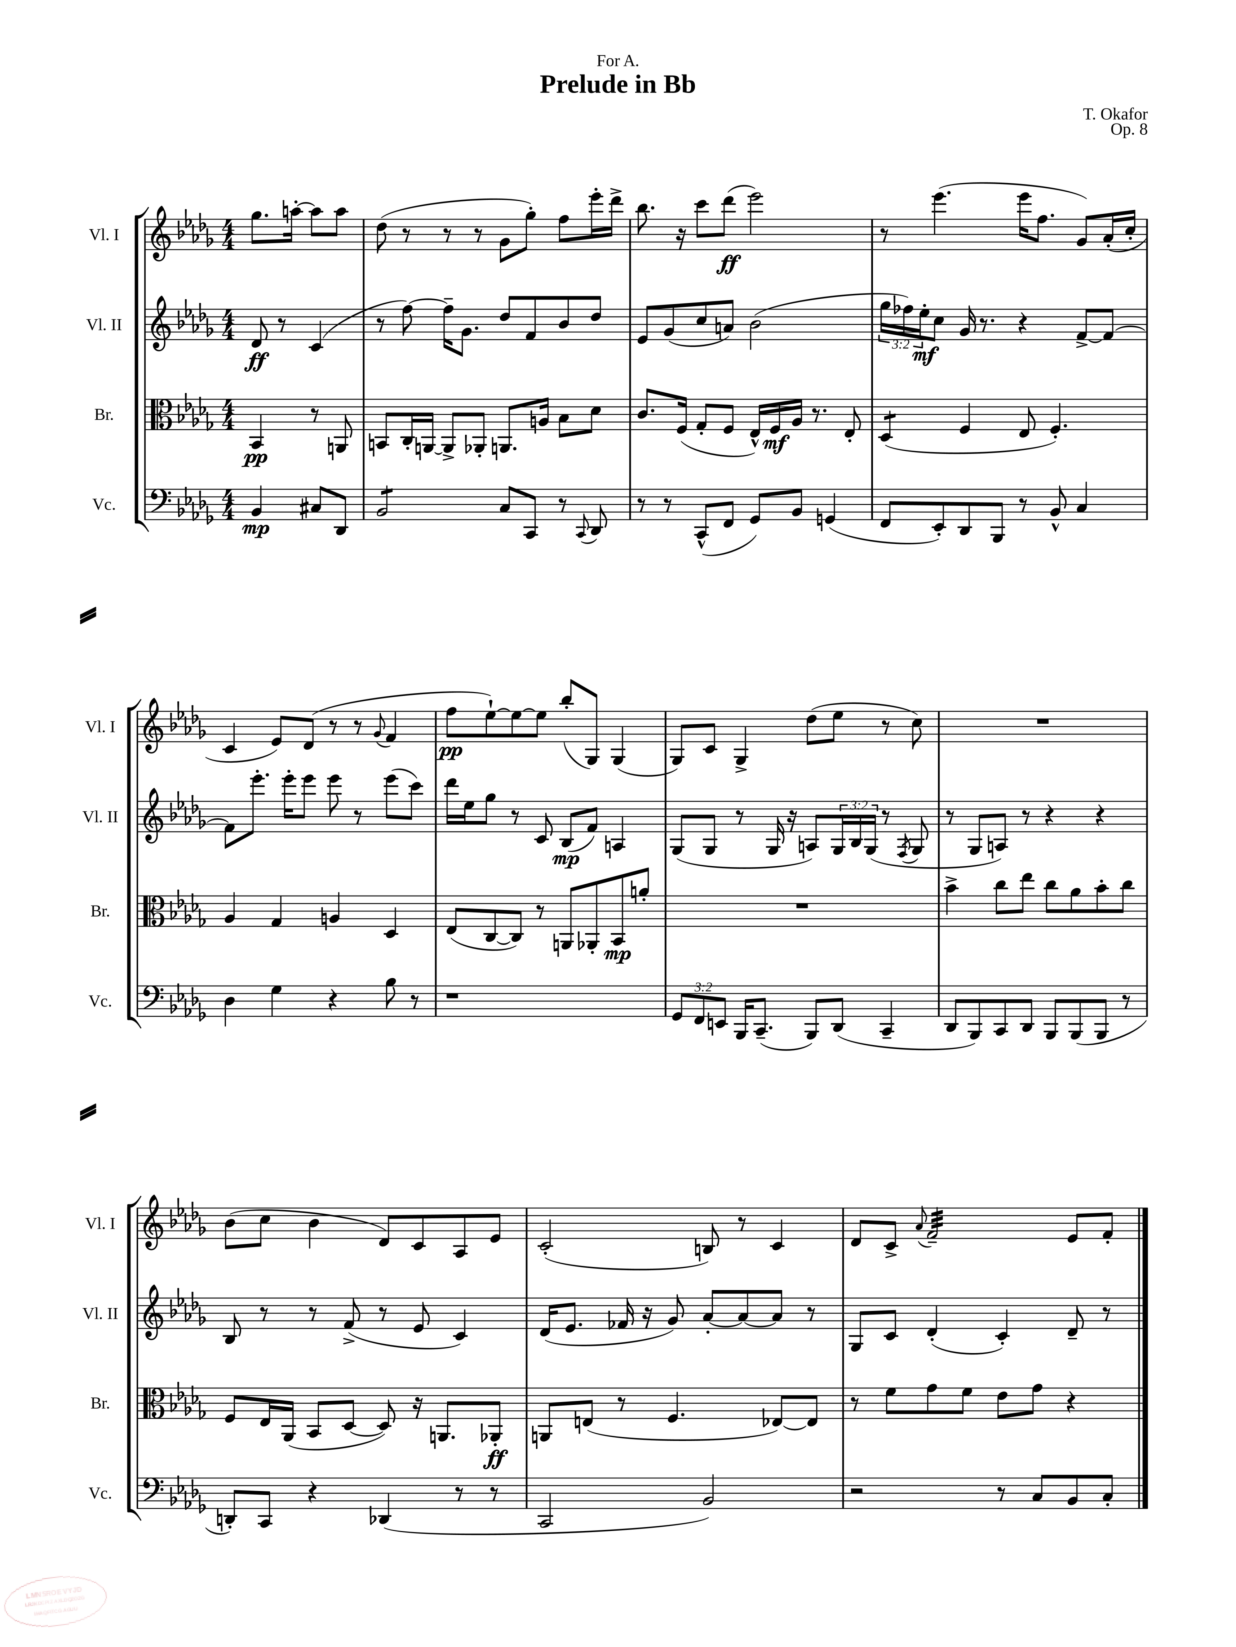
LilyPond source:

\header { title = "Prelude in Bb" composer = "T. Okafor" dedication = "For A." opus = "Op. 8" }
<<
\new StaffGroup <<
\new Staff = "s0" \with { instrumentName = "Vl. I" shortInstrumentName = "Vl. I" } {
    \clef treble \key des \major \numericTimeSignature \time 4/4 \partial 2
    ges''8. a''16~-. a''8 a''8 |
    des''8( r8 r8 r8 ges'8 ges''8-.) f''8 ees'''16-. des'''16-> |
    bes''8. r16 c'''8 des'''8\ff( ees'''2) |
    r8 ees'''4.( ees'''16 f''8. ges'8) aes'16-.( c''16-. |
    c'4 ees'8) des'8( r8 r8 \appoggiatura { ges'8 } f'4 |
    f''8\pp ees''8~-!) ees''8~ ees''8 bes''8-.( ges8) ges4( |
    ges8) c'8 ges4-> des''8( ees''8 r8 c''8) |
    R1 |
    bes'8( c''8 bes'4 des'8) c'8 aes8 ees'8 |
    c'2-.( b8) r8 c'4 |
    des'8 c'8-> \appoggiatura { aes'8 } f'2:32-- ees'8 f'8-. \bar "|." |
}
\new Staff = "s1" \with { instrumentName = "Vl. II" shortInstrumentName = "Vl. II" } {
    \clef treble \key des \major \numericTimeSignature \time 4/4 \override Staff.TupletNumber.text = #tuplet-number::calc-fraction-text \partial 2
    des'8\ff r8 c'4( |
    r8 f''8~) f''16-- ges'8. des''8 f'8 bes'8 des''8 |
    ees'8 ges'8( c''8 a'8) bes'2( |
    \tuplet 3/2 { ges''16 fes''16) ees''16-.\mf } c''8 ges'16 r8. r4 f'8~-> f'8~ |
    f'8 ees'''8.-. ees'''16-. ees'''8 ees'''8 r8 ees'''8( c'''8) |
    des'''16 ees''16 ges''8 r8 c'8 bes8\mp( f'8) a4 |
    ges8( ges8 r8 ges16 r16 a8) \tuplet 3/2 { ges16 bes16 ges16( } r8 \acciaccatura { f8 } ges8 |
    r8 ges8 a8) r8 r4 r4 |
    bes8 r8 r8 f'8->( r8 ees'8 c'4) |
    des'16( ees'8. fes'16 r16 ges'8) aes'8~-. aes'8~ aes'8 r8 |
    ges8 c'8 des'4-.( c'4-.) des'8-- r8 \bar "|." |
}
\new Staff = "s2" \with { instrumentName = "Br." shortInstrumentName = "Br." } {
    \clef alto \key des \major \numericTimeSignature \time 4/4 \partial 2
    bes,4\pp r8 a,8 |
    b,8 c16-. a,16~ a,8-> aes,8-. a,8. a16 bes8 des'8 |
    c'8. f16( ges8-. f8 ees16-^) f16\mf aes16 r8. ees8-. |
    des4:8( f4 ees8 f4.-.) |
    aes4 ges4 a4 des4 |
    ees8( c8~ c8) r8 a,8 aes,8-. bes,8\mp a'8-. |
    R1 |
    bes'4-> c''8 ees''8 c''8 aes'8 bes'8-. c''8 |
    f8 ees16 aes,16( bes,8 des8~ des8) r16 a,8. aes,8-.\ff |
    a,8 e8( r8 f4. ees8~) ees8 |
    r8 f'8 ges'8 f'8 ees'8 ges'8 r4 \bar "|." |
}
\new Staff = "s3" \with { instrumentName = "Vc." shortInstrumentName = "Vc." } {
    \clef bass \key des \major \numericTimeSignature \time 4/4 \override Staff.TupletNumber.text = #tuplet-number::calc-fraction-text \partial 2
    bes,4\mp cis8 des,8 |
    bes,2:8 c8 c,8 r8 \appoggiatura { c,8 } des,8 |
    r8 r8 c,8-^( f,8 ges,8) bes,8 g,4( |
    f,8 ees,8-.) des,8 bes,,8 r8 bes,8-^ c4 |
    des4 ges4 r4 bes8 r8 |
    r1 |
    \tuplet 3/2 { ges,8 f,8 e,8 } bes,,16 c,8.--( bes,,8) des,8( c,4-- |
    des,8 bes,,8) c,8 des,8 bes,,8 bes,,8( bes,,8 r8 |
    d,8-.) c,8 r4 des,4( r8 r8 |
    c,2 bes,2) |
    r2 r8 c8 bes,8 c8-. \bar "|." |
}
>>
>>
\layout { \context { \Score \remove "Bar_number_engraver" } }
